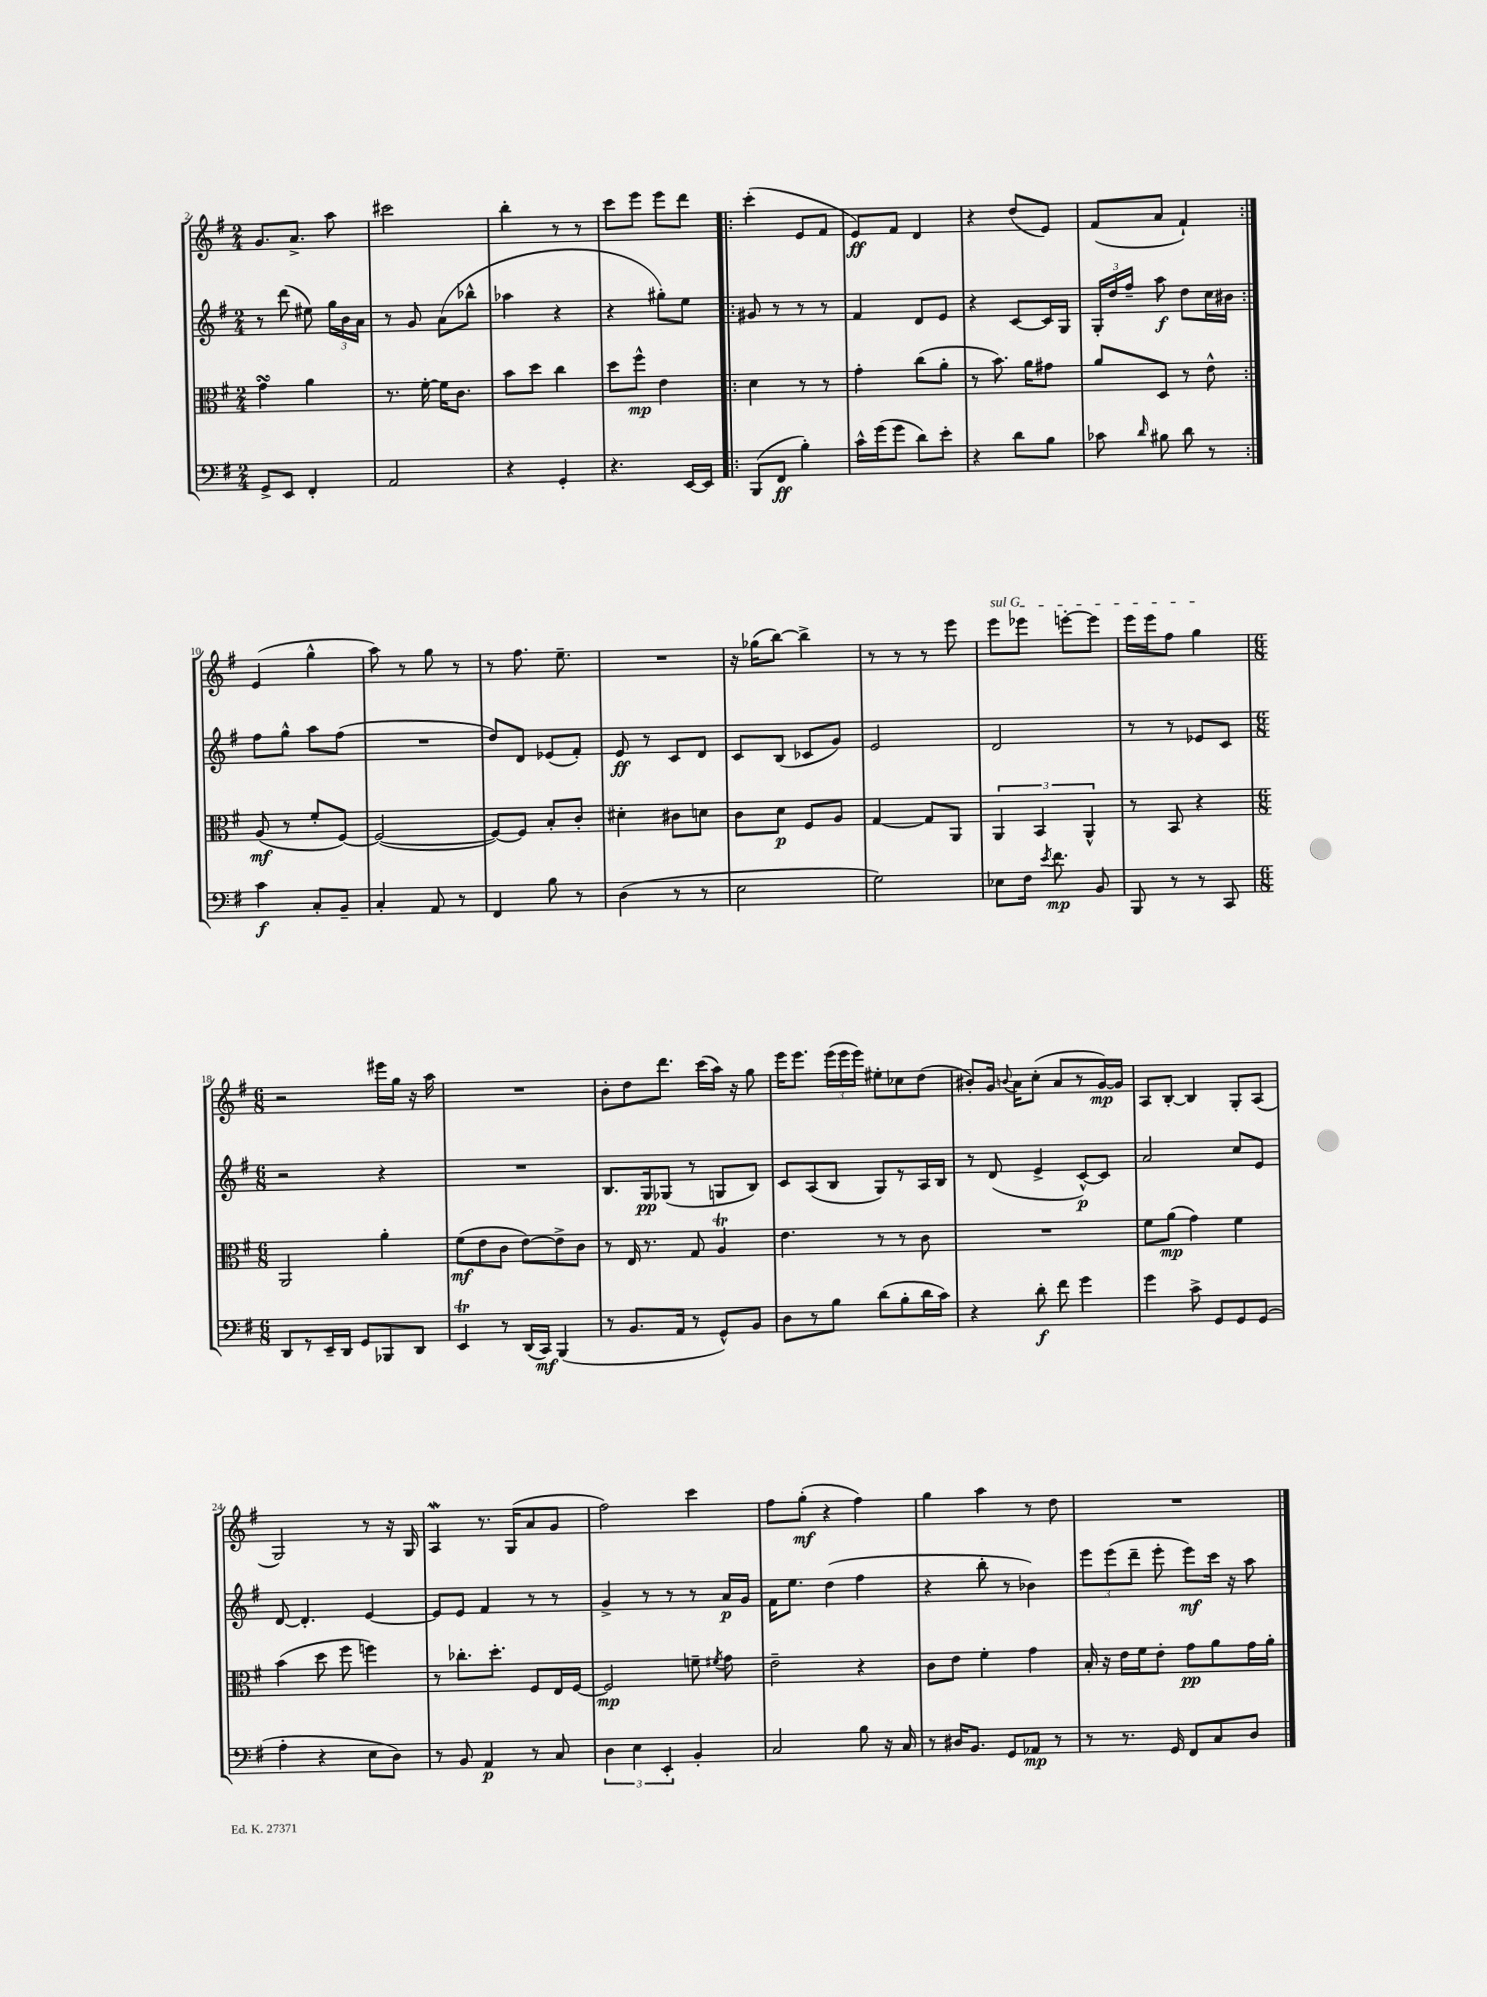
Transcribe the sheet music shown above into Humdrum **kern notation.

**kern	**kern	**kern	**kern
*staff4	*staff3	*staff2	*staff1
*clefF4	*clefC3	*clefG2	*clefG2
*k[f#]	*k[f#]	*k[f#]	*k[f#]
*M2/4	*M2/4	*M2/4	*M2/4
8GG^/L	4g\	8r	8.g/L
8EE/J	.	(8ddd\	.
.	.	.	8.a^/J
4FF#'/	4a\	8ee#\)	.
.	.	24gg\LL	8aa\
.	.	24b\	.
.	.	24a\JJ	.
=	=	=	=
2AA/	8.r	8r	2ccc#\
.	.	8g/	.
.	[16f#'\	.	.
.	16f#\]LK	(8a\L	.
.	8.c\J	.	.
.	.	8bb-^^\J	.
=	=	=	=
4r	8b\L	4aa-\	4bb'\
.	8dd\J	.	.
4GG'/	4cc\	4r	8r
.	.	.	8r
=	=	=	=
4.r	8dd\L	4r	8ccc\L
.	8ff#^^\J	.	8eee\J
.	4e\	8gg#'\L)	8eee\L
[16EE/LL	.	8ee\J	8ddd\J
16EE/]JJ	.	.	.
=!|:	=!|:	=!|:	=!|:
(8BBB/L	4d\	8g#/	(4ccc'\
8FF#/J	.	8r	.
4B'\)	8r	8r	8e/L
.	8r	8r	8f#/J
=	=	=	=
16c^^\LL	4g'\	4f#/	8e/L)
(16g\J	.	.	.
8g\J	.	.	8f#/J
8d\L)	(8cc\L	8d/L	4d/
8e'\J	8a'\J	8e/J	.
=	=	=	=
4r	8r	4r	4r
.	8.b\)	.	.
8d\L	.	[8c/L	(8dd/L
.	16a\LK	.	.
8B\J	8g#\J	16c/]L	8e/J)
.	.	16G/JJ	.
=	=	=	=
8c-\	8a/L	24G'/LL	(8f#/L
.	.	24dd/	.
.	.	24ff#~/JJ	.
16qqd/	.	.	.
8B#\	8D/J	8aa\	8a/J
8d\	8r	8dd\L	4f#`/)
8r	8e^^\	16cc\L	.
.	.	16b#\JJ	.
=:|!	=:|!	=:|!	=:|!
4c\	(8A/	8ff#\L	(4e/
.	8r	8gg^^\J	.
8C'/L	8f#'/L	8aa\L	4gg^^\
8BB~/J	[8F#/J)	(8ff#\J	.
=	=	=	=
4C'/	(2F#/_	2r	8aa\)
.	.	.	8r
8AA/	.	.	8gg\
8r	.	.	8r
=	=	=	=
4FF#/	8F#/_L)	8dd/L)	8r
.	8F#/]J	8d/J	8.ff#\
8B\	8B'/L	(8e-/L	.
.	.	.	8.ee~\
8r	8c'/J	8f#'/J)	.
=	=	=	=
(4D\	4d#'\	8e/	2r
.	.	8r	.
8r	8c#\L	8c/L	.
8r	8d\J	8d/J	.
=	=	=	=
2E\	8c\L	8c/L	16r
.	.	.	(16gg-\LK
.	8d\J	(8B/J	[8bb\J)
.	8F#/L	8c-/L	4bb^\]
.	8A/J	8g/J)	.
=	=	=	=
2G\)	[4G/	2e/	8r
.	.	.	8r
.	8G/]L	.	8r
.	8AA/J	.	8eee\
=	=	=	=
8E-\L	6AA/	2d/	8eee\L
16F#\Jk	.	.	8eee-\J
.	6BB/	.	.
8qe/	.	.	.
8.f#\	.	.	.
.	.	.	[8eee'\L
.	6AA^^/	.	.
8BB/	.	.	8eee\]J
=	=	=	=
8BBB/	8r	8r	16eee\LL
.	.	.	16eee\J
8r	8BB/	8r	8ff#\J
8r	4r	8e-/L	4gg\
8CC/	.	8c/J	.
=	=	=	=
*M6/8	*M6/8	*M6/8	*M6/8
8DD/L	2AA/	2r	2r
8r	.	.	.
16EE~/L	.	.	.
16DD/JJ	.	.	.
8GG/L	.	.	.
8BBB-/	4a'\	4r	16eee#\LL
.	.	.	16gg\JJ
8DD/J	.	.	16r
.	.	.	16aa\
=	=	=	=
4EE/	(8f#\L	2.r	2.r
.	8e\	.	.
8r	8c\J	.	.
(16DD/LL	[8e\L)	.	.
16CC/JJ)	.	.	.
(4BBB/	8e^\]	.	.
.	8c\J	.	.
=	=	=	=
8r	8r	8.B/L	8b'\L
8.BB/L	16E/	.	8dd\
.	8.r	16G/k	.
.	.	(8G-/J	8.ddd\J
16AA/Jk	.	.	.
8r	8G/	8r	.
.	.	.	(16ccc\LL
8GG^^/L)	4A/	8G/L	16aa\JJ)
.	.	.	16r
8BB/J	.	8B/J)	8gg\
=	=	=	=
8D\L	4.e\	8c/L	16eee\LK
.	.	.	8.eee\J
8r	.	(8A/	.
8B\J	.	8B/J	(24eee\LL
.	.	.	24eee\
.	.	.	24eee\JJ)
(8d\L	8r	8G/L)	8ee#'\L
8B'\	8r	8r	8cc-\
16d\L	8c\	16A/L	(8dd\J
16c\JJ)	.	16B/JJ	.
=	=	=	=
4r	2.r	8r	8b#'/L)
.	.	(8d/	16g/Jk
.	.	.	8qqb/
.	.	.	16a\LK
8d'\	.	4e^/	(8cc'\J
8f#\	.	.	8a/L
4g\	.	[8c^^/L)	8r
.	.	8c/]J	[16g/L)
.	.	.	16g/]JJ
=	=	=	=
4g\	8f#\L	2a/	8A/L
.	(8a\J	.	[8B'/J
8c^\	4g\)	.	4B/]
8GG/L	.	.	.
8GG/	4f#\	8cc/L	8G'/L
(8GG/J	.	8e/J	(8A/J
=	=	=	=
4A'\	(4b\	[8d/	2G/)
.	.	4.d'/]	.
4r	8dd\	.	.
.	8ff#\	.	.
8E\L	4ff\)	[4e/	8r
8D\J)	.	.	16r
.	.	.	16G/
=	=	=	=
8r	8r	8e/]L	4A/
8BB/	8.cc-'\L	8e/J	.
4AA/	.	4f#/	8.r
.	8.dd'\J	.	.
.	.	.	(16G/LK
8r	8F#/L	8r	8a/
8C/	16E/L	8r	8g/J
.	[16F#/JJ	.	.
=	=	=	=
6D\	2F#/]	4g^/	2ff#\)
6E\	.	.	.
.	.	8r	.
6EE'/	.	.	.
.	.	8r	.
4BB'/	8f~\	8r	4ccc\
.	8qf#/	.	.
.	8g\	16a/LL	.
.	.	16g/JJ	.
=	=	=	=
2C/	2e~\	16f#\LK	8ff#\L
.	.	8.ee\J	.
.	.	.	(8gg'\J
.	.	(4dd\	4r
8B\	4r	4ff#\	4ff#\)
16r	.	.	.
16C/	.	.	.
=	=	=	=
8r	8c\L	4r	4gg\
16D#/LK	8e\J	.	.
8.BB/J	.	.	.
.	4f#'\	8bb'\	4aa\
8GG/L	.	8r	.
8AA-/J	4g\	4b-\)	8r
8r	.	.	8dd\
=	=	=	=
8r	16B'/	12eee\L	2.r
.	16r	.	.
.	.	(12eee\	.
8.r	16e\LL	.	.
.	.	12ddd~\J	.
.	16f#\J	.	.
.	8e'\J	8eee'\	.
16GG/	.	.	.
8FF#/L	8g\L	8eee\L)	.
8C/	8a\	16ccc\Jk	.
.	.	16r	.
8D/J	16g\L	8aa\	.
.	16a'\JJ	.	.
==	==	==	==
*-	*-	*-	*-
